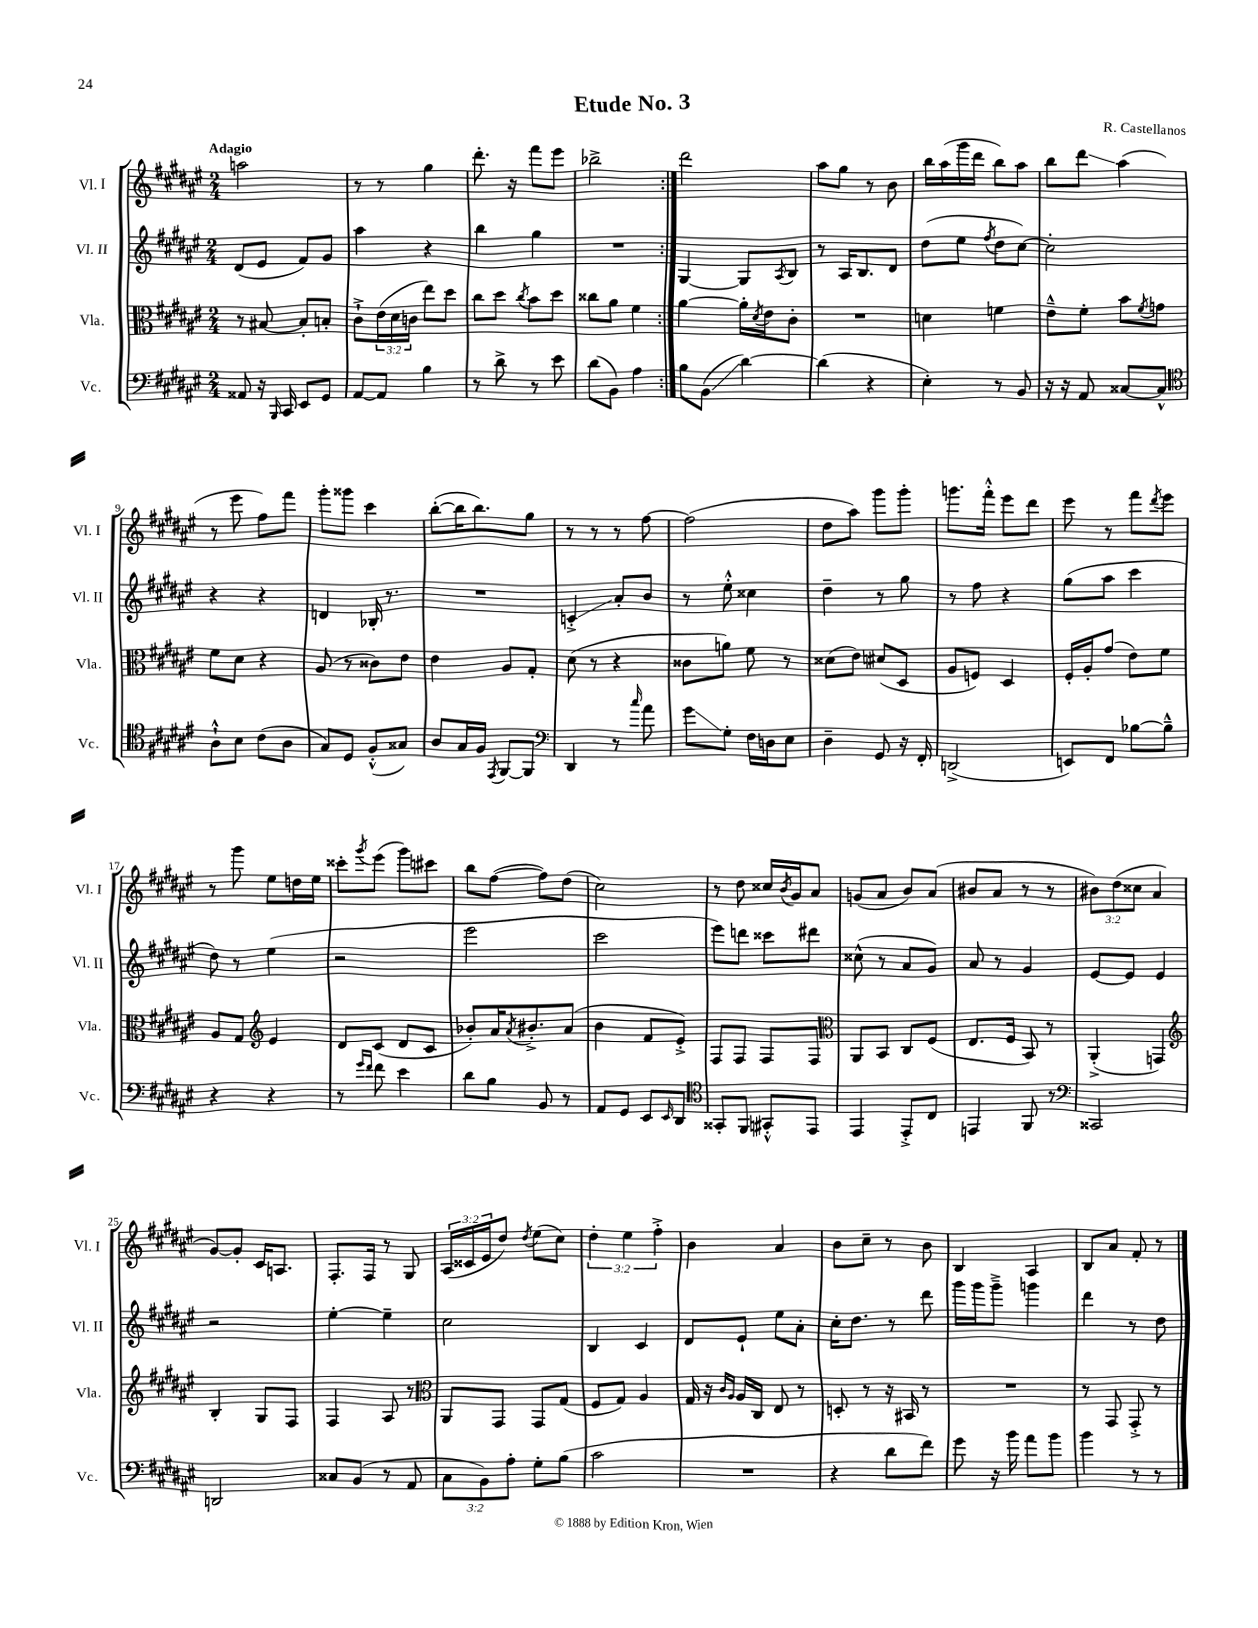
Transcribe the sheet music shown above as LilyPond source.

\header { title = "Etude No. 3" composer = "R. Castellanos" }
<<
\new StaffGroup <<
\new Staff = "s0" \with { instrumentName = "Vl. I" shortInstrumentName = "Vl. I" } {
    \clef treble \key fis \major \numericTimeSignature \time 2/4 \override Staff.TupletNumber.text = #tuplet-number::calc-fraction-text \tempo "Adagio"
    \repeat volta 2 { a''2 |
    r8 r8 gis''4 |
    dis'''8.-. r16 fis'''8 eis'''8 |
    bes''2-> | }
    dis'''2 |
    ais''8 gis''8 r8 b'8 |
    b''16 ais''16( gis'''16 dis'''16 b''8) ais''8 |
    b''8 dis'''8\glissando ais''4( |
    r8 eis'''8 fis''8) fis'''8 |
    gis'''8-. gisis'''8 cis'''4 |
    b''8~-.( b''16 b''8.) gis''8 |
    r8 r8 r8 fis''8~ |
    fis''2( |
    dis''8 ais''8) gis'''8 gis'''8-. |
    g'''8. fis'''16-.-^ eis'''8 dis'''8 |
    eis'''8 r8 fis'''8 \acciaccatura { dis'''8 } eis'''8 |
    r8 gis'''8 eis''8 d''16 eis''16 |
    cisis'''8-. \acciaccatura { gis'''8 } eis'''8( gis'''8) cis'''8 |
    b''8 fis''8~( fis''8) dis''8( |
    cis''2) |
    r8 dis''8 cisis''16 \acciaccatura { b'8 } gis'16 ais'8 |
    g'8( ais'8 b'8) ais'8( |
    bis'8 ais'8 r8 r8 |
    \tuplet 3/2 { bis'8) dis''8( cisis''8 } ais'4 |
    gis'8~) gis'8-. cis'16 a8. |
    fis8.-. fis16 r8 gis8 |
    \tuplet 3/2 { ais16( cisis'16 eis'16 } dis''8) \acciaccatura { dis''8 } eis''8( cis''8) |
    \tuplet 3/2 { dis''4-. eis''4 fis''4-.-> } |
    b'4 ais'4 |
    b'8 cis''8-- r8 b'8 |
    b4 ais4 |
    b8 ais'8 fis'8-. r8 \bar "|." |
}
\new Staff = "s1" \with { instrumentName = "Vl. II" shortInstrumentName = "Vl. II" } {
    \clef treble \key fis \major \numericTimeSignature \time 2/4
    \repeat volta 2 { dis'8( eis'8 fis'8) gis'8 |
    ais''4 r4 |
    b''4 gis''4 |
    R2 | }
    gis4~ gis8 \acciaccatura { ais8 } b8 |
    r8 ais16 b8. dis'8 |
    dis''8( eis''8 \acciaccatura { fis''8 } dis''8 cis''8~) |
    cis''2-. |
    r4 r4 |
    d'4 bes16-. r8. |
    R2 |
    c'4-.->\glissando ais'8-. b'8 |
    r8 eis''8-.-^ cisis''4 |
    dis''4-- r8 gis''8 |
    r8 fis''8 r4 |
    gis''8( ais''8 cis'''4 |
    dis''8) r8 eis''4( |
    r2 |
    eis'''2 |
    cis'''2 |
    eis'''8) d'''8 cisis'''8 dis'''8 |
    cisis''8-^( r8 ais'8 gis'8) |
    ais'8 r8 gis'4 |
    eis'8~ eis'8 eis'4 |
    r2 |
    eis''4~-. eis''4-- |
    cis''2 |
    b4 cis'4 |
    dis'8 eis'8-! eis''8 ais'8-. |
    cis''16-. dis''8. r8 dis'''8 |
    gis'''16 gis'''16 gis'''8---> g'''4 |
    dis'''4 r8 dis''8 \bar "|." |
}
\new Staff = "s2" \with { instrumentName = "Vla." shortInstrumentName = "Vla." } {
    \clef alto \key fis \major \numericTimeSignature \time 2/4 \override Staff.TupletNumber.text = #tuplet-number::calc-fraction-text
    \repeat volta 2 { r8 bis8~ bis8-. b8-. |
    cis'8-!-> \tuplet 3/2 { eis'16( dis'16 c'16 } eis''8) dis''8 |
    cis''8 dis''8 \acciaccatura { cis''8 } b'8 dis''8 |
    cisis''8 ais'8 fis'4 | }
    ais'4~ ais'16-. \acciaccatura { dis'8 } eis'16 cis'8-. |
    R2 |
    d'4 f'4 |
    eis'8---^ fis'8-. b'8 \acciaccatura { fis'8 } g'8 |
    fis'8 dis'8 r4 |
    ais8( r8 cisis'8) eis'8 |
    eis'4 ais8 gis8-. |
    dis'8( r8 r4 |
    cisis'8 a'8) fis'8 r8 |
    disis'8( eis'8) dis'8( dis8 |
    ais8 f8) dis4 |
    fis16-. ais16-. gis'8( eis'8) fis'8 |
    ais8 gis8 \clef treble eis'4 |
    dis'8 cis'8( dis'8 cis'8 |
    bes'8-.) ais'16 \acciaccatura { ais'8 } bis'8.-.-> ais'8( |
    b'4 fis'8 eis'8-.->) |
    fis8 fis8 fis8 fis8 |
    \clef alto ais,8 b,8 cis8 fis8( |
    eis8. fis16 b,8) r8 |
    ais,4-.->( g,4) |
    \clef treble b4-. gis8 fis8 |
    fis4 ais8 r8 |
    \clef alto ais,8 gis,8 gis,8 gis8( |
    fis8 gis8) ais4 |
    gis16 r16 \grace { cis'16 ais16 } ais16 cis16 eis8 r8 |
    d8-. r8 r16 bis,16 r8 |
    R2 |
    r8 gis,8 gis,8-.-> r8 \bar "|." |
}
\new Staff = "s3" \with { instrumentName = "Vc." shortInstrumentName = "Vc." } {
    \clef bass \key fis \major \numericTimeSignature \time 2/4 \override Staff.TupletNumber.text = #tuplet-number::calc-fraction-text
    \repeat volta 2 { aisis,8 r16 \grace { b,,16 } cis,16 eis,8 gis,8 |
    ais,8~ ais,8 b4 |
    r8 dis'8-> r8 eis'8 |
    dis'8( b,8) ais4 | }
    b8 b,8\glissando( dis'4~) |
    dis'4( r4 |
    eis4-.) r8 b,8 |
    r16 r16 ais,8 cisis8~ cisis8-^ |
    \clef tenor ais8-!-^ b8 cis'8( ais8 |
    gis8) dis8 fis8-.-^( gisis8) |
    ais8 gis16 fis16 \acciaccatura { eis,8 } fis,8~ fis,8 |
    \clef bass dis,4 r8 \grace { cis''16 } ais'8 |
    gis'8\glissando gis8-. fis16 d16 eis8 |
    dis4-- gis,8 r16 fis,16-. |
    d,2->( |
    e,8) fis,8 bes8~ bes8---^ |
    r4 r4 |
    r8 \grace { gis'16 fis'16 } fis'8 eis'4 |
    dis'8 b8 b,8 r8 |
    ais,8 gis,8 eis,8 \grace { eis,16 } dis,8 |
    \clef tenor gisis,8-. fis,8 gis,8-.-^ eis,8 |
    eis,4 eis,8-.-> cis8 |
    e,4 fis,8 r8 |
    \clef bass cisis,2 |
    d,2 |
    cisis8 b,8( r8 ais,8 |
    \tuplet 3/2 { cis8 b,8) ais8-. } gis8-. b8( |
    cis'2 |
    R2 |
    r4 dis'8 fis'8) |
    gis'8 r16 b'16 ais'8 b'8 |
    b'4 r8 r8 \bar "|." |
}
>>
>>
